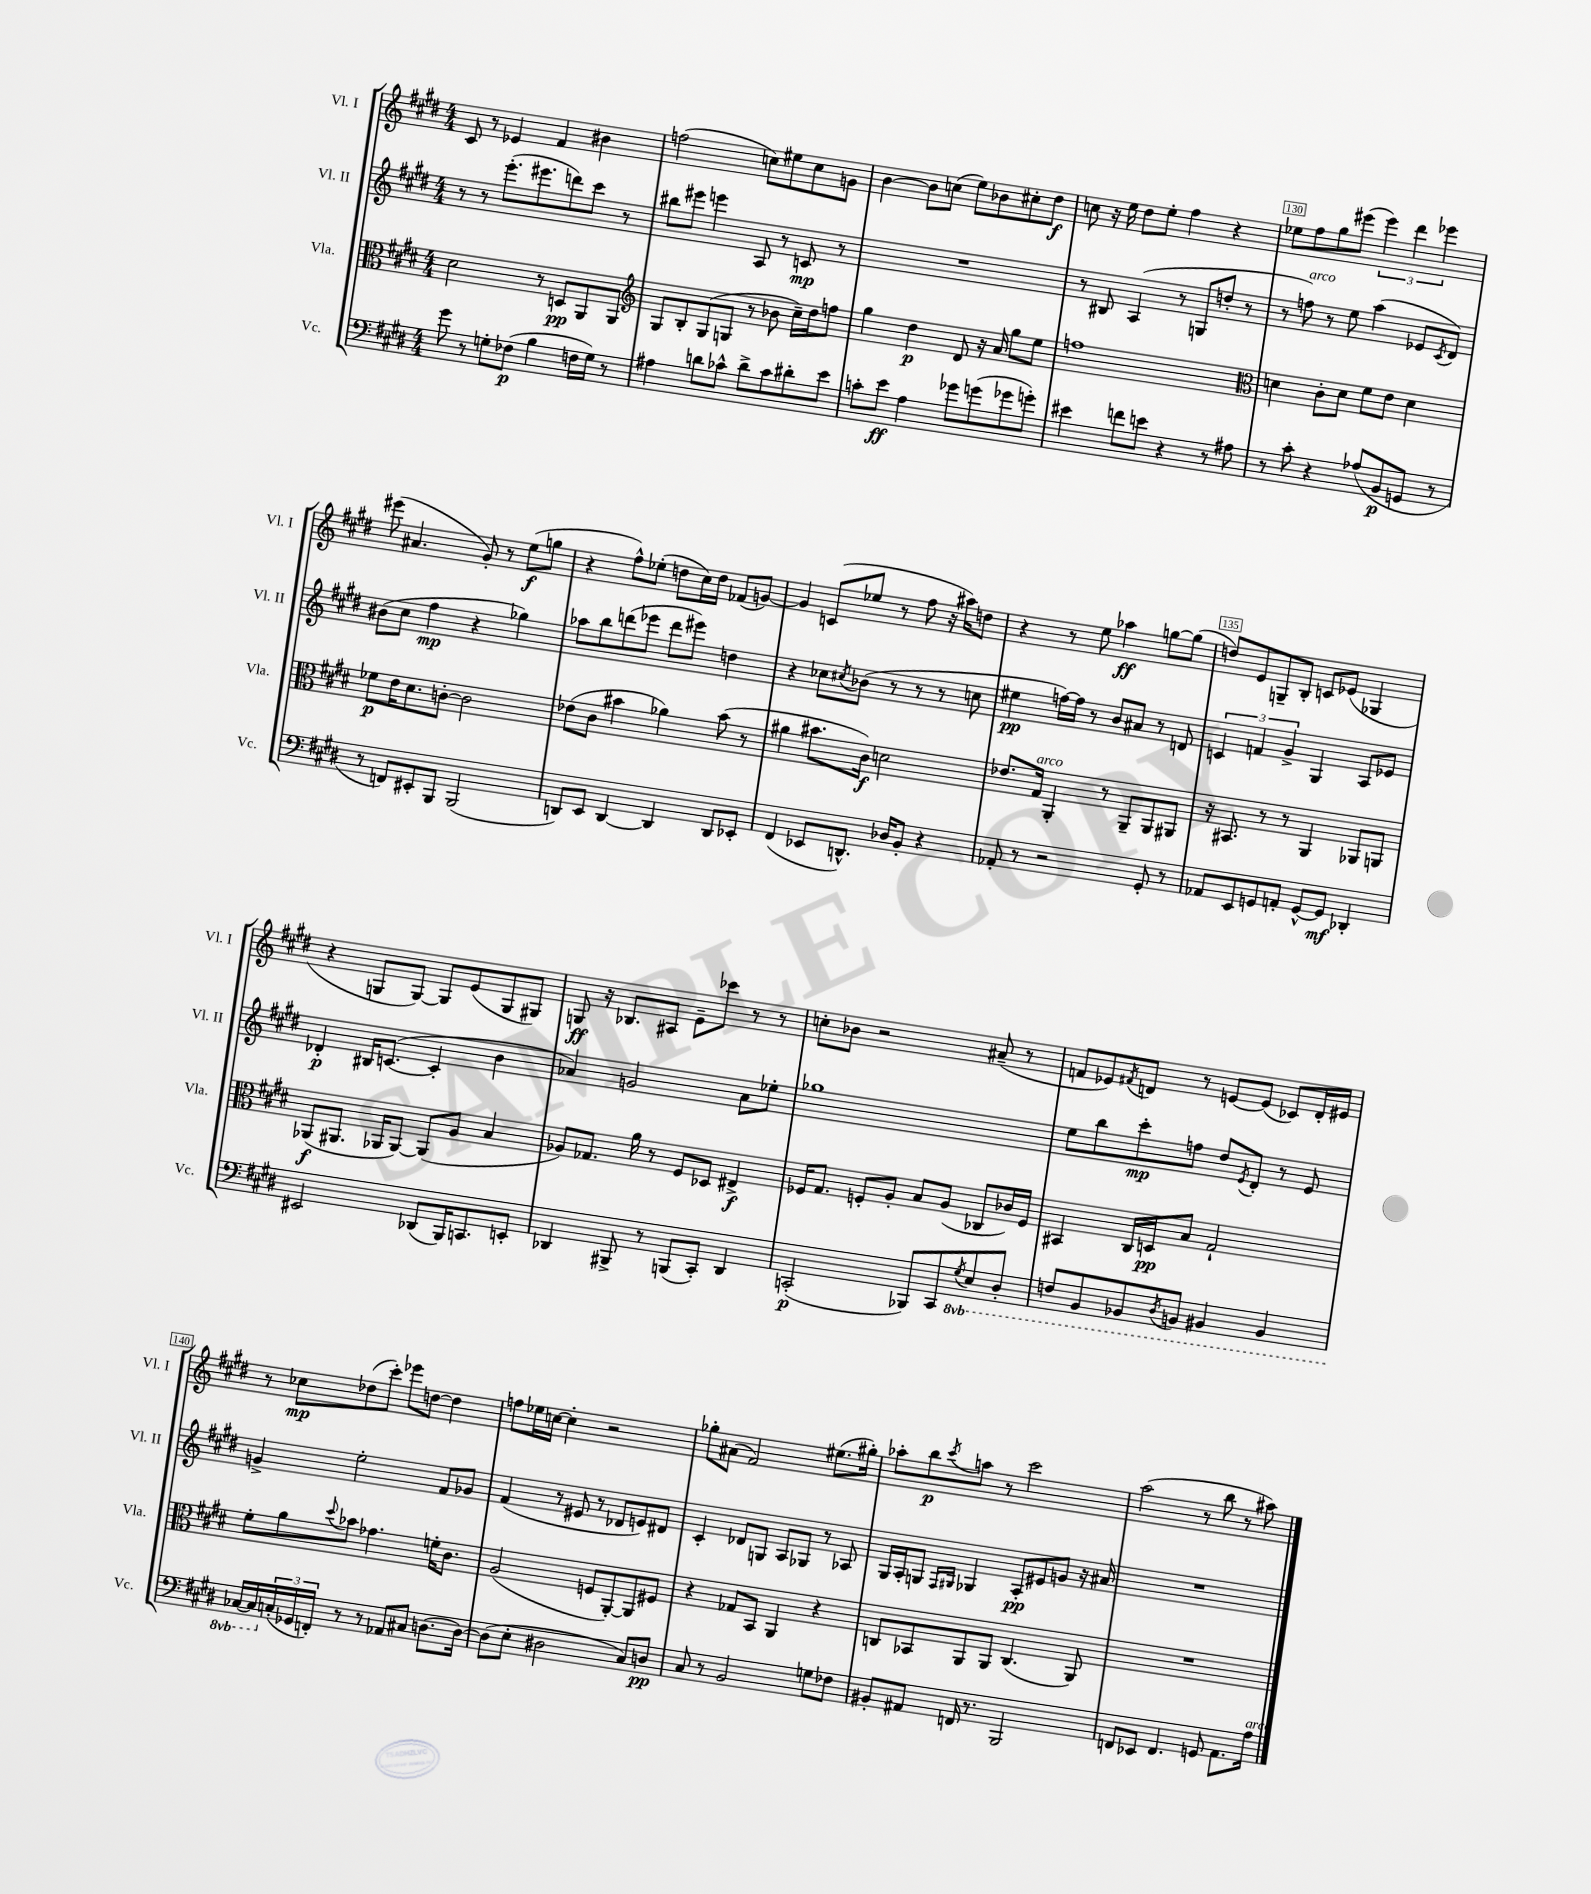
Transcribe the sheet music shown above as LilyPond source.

<<
\new StaffGroup <<
\new Staff = "s0" \with { instrumentName = "Vl. I" shortInstrumentName = "Vl. I" } {
    \clef treble \key e \major \numericTimeSignature \time 4/4
    cis'8 r8 ees'4 fis'4 bis'4 |
    f''2( c''8) eis''8 c''8 g'8 |
    b'4~ b'8 c''8( e''8) bes'8 cis''8-. dis''8\f |
    c''8 r16 e''16 dis''8 e''8-. fis''4 r4 |
    ees''8 fis''8 gis''8 eis'''8( \tuplet 3/2 { eis'''4) dis'''4 ees'''4 } |
    eis'''8( ais'4. gis'8-.) r8 e''8\f( g''8 |
    r4 fis''8-^) ees''8-.( d''8 cis''16) d''16 fes'8( g'8~) |
    g'4 c'8( ees''8 r8 fis''8 r16 ais''16) d''8 |
    r4 r8 e''8 aes''4\ff g''8~ g''8( |
    d''8) e'8 g8-- b8-. c'8 ees'8( ges4 |
    r4 g8 g8~) g8 e'8( g8 gis8) |
    g8\ff r16 bes8. ais8 e'8-- ces'''8 r8 r8 |
    c''8-. bes'8 r2 ais'8--( r8 |
    f'8 ees'8) \acciaccatura { fis'8 } d'8 r8 e'8~ e'8( ces'8) d'16-. eis'16 |
    r8 ces''8\mp des''8( cis'''8-.) ees'''8 d''8~ d''4 |
    f''8 ees''16 c''16~ c''4-. r2 |
    ges''8-. ais'8( fis'2) eis''8.( gis''16-.) |
    aes''8-. b''8\p \acciaccatura { cis'''8 } a''8 r8 cis'''2 |
    a''2( r8 b''8 r8 ais''8) \bar "|." |
}
\new Staff = "s1" \with { instrumentName = "Vl. II" shortInstrumentName = "Vl. II" } {
    \clef treble \key e \major \numericTimeSignature \time 4/4
    r8 r8 e'''8.-.( eis'''8. d'''8) cis'''8 r8 |
    bis''8 eis'''8 e'''4 a8 r8 c'8\mp r8 |
    R1 |
    r8 bis8 a4( r8 g8 d''8-. r8 |
    r8 f''8^\markup { \italic "arco" }) r8 e''8 a''4( ees'8 \acciaccatura { cis'8 } dis'8) |
    bis'8( cis''8 fis''4\mp r4 ges''4) |
    aes''8 b''8 d'''8( ees'''8 d'''8 eis'''8) d''4 |
    r4 ces''8 \acciaccatura { cis''8 } bes'8( r8 r8 r8 c''8 |
    eis''4\pp f''16~) f''16 r8 b'8 ais'8 r8 d'8 |
    \tuplet 3/2 { c'4 f'4 gis'4-> } gis4 a8 ees'8 |
    des'4-.\p bis16 c'8.~( c'4-. b'4 |
    aes'4) g'2 aes'8 ees''8-. |
    ges''1 |
    e''8 b''8 cis'''8-.\mp f''8 dis''8 \acciaccatura { e'8 } dis'8-. r8 e'8 |
    g'4-> e''2-. fis'8 ges'8 |
    fis'4( r8 eis'8 r8 des'8 e'8) dis'8 |
    cis'4-. des'8 g8 a8 ges8 r8 aes8 |
    gis16 a16-. g8 \grace { fis16 gis16 } ges4 a8-.\pp eis'8 g'8 r16 ais'16 |
    R1 \bar "|." |
}
\new Staff = "s2" \with { instrumentName = "Vla." shortInstrumentName = "Vla." } {
    \clef alto \key e \major \numericTimeSignature \time 4/4
    dis'2 r8 d8\pp a,8 a,8 |
    \clef treble gis8 b8-. gis8( g8 r8 bes'8 cis''16--) dis''16 f''8 |
    gis''4 dis''4\p dis'8 r16 a'16 gis''8 e''8 |
    f''1 |
    \clef alto d'4 cis'8-. d'8 fis'8 e'8 d'4 |
    fes'8\p e'16 dis'8. c'8~-. c'2 |
    ees'8( cis'8 bis'4 aes'4) bis'8( r8 |
    ais'4 bis'8. cis'16\f) d'2 |
    ees'8. gis16^\markup { \italic "arco" } a,4-. r8 a,8-- a,8 ais,8 |
    r16 bis,8. r8 r8 a,4 aes,8 a,8 |
    aes,8\f( ais,8. aes,16 aes,8~) aes,8( a8 b4 |
    aes8) ges8. a'16 r8 fis8 des8 eis4->\f |
    fes16 gis8. f8-. a8-. b8 a8( ces8 ces'16) f16 |
    bis,4 cis16 d16\pp b8 gis2-! |
    fis'8-. a'8 \appoggiatura { dis''8 } bes'8 ges'4. f'16-. cis'8. |
    a2( f8 a,8~-.) a,8 fis8 |
    r4 ges8 b,8 a,4 r4 |
    c8 bes,8 a,8 a,8 c4.( a,8) |
    R1 \bar "|." |
}
\new Staff = "s3" \with { instrumentName = "Vc." shortInstrumentName = "Vc." } {
    \clef bass \key e \major \numericTimeSignature \time 4/4 \set Staff.ottavationMarkups = #ottavation-simple-ordinals
    gis'8 r8 g8-. fes8\p( b4 f16 g16) r8 |
    ais4 d'8 ces'8-^ d'8-> ces'8 dis'8-. e'8 |
    c'8-. e'8\ff a4 ges'8 g'8( ges'8 g'8-.) |
    eis'4 f'8 e'8 r4 r8 ais8 |
    r8 cis'8-. r4 aes8( b,8\p g,8 r8 |
    r8 f,8) eis,8-. b,,8 b,,2( |
    d,8) e,8 d,4~ d,4 d,8 ees,8-. |
    fis,4( ees,8 d,8.-^) des16 b,8-. r4 |
    aes,8-. r8 r2 gis,8-. r8 |
    aes,8 e,8 g,8 a,8-. g,8~-^ g,8\mf des,4-. |
    eis,2 des,8( b,,16) c,8. e,8-. |
    des,4 bis,,8-> r8 b,,8( cis,8-.) des,4 |
    c,2-.\p( bes,,8) c,8 \ottava #-1 \acciaccatura { gis,8 } e,8 dis,8-. |
    f,8 b,,8 bes,,8 \acciaccatura { dis,8 } b,,8 bis,,4 bis,,4 |
    ces,16~ ces,16 \ottava #0 \tuplet 3/2 { c16-.( ges,16 f,16-.) } r8 r8 aes,8 cis8 d8.( d16~) |
    d8( e8-. dis2 cis8) d8\pp |
    cis8 r8 b,2 g8 fes8 |
    bis,8-. ais,8 f,16 r8. b,,2 |
    f,8 ees,8 f,4. g,8 a,8. a16^\markup { \italic "arco" } \bar "|." |
}
>>
>>
\layout { \context { \Score currentBarNumber = #126 \override BarNumber.break-visibility = ##(#f #t #t) barNumberVisibility = #(every-nth-bar-number-visible 5) \override BarNumber.stencil = #(make-stencil-boxer 0.1 0.3 ly:text-interface::print) } }
